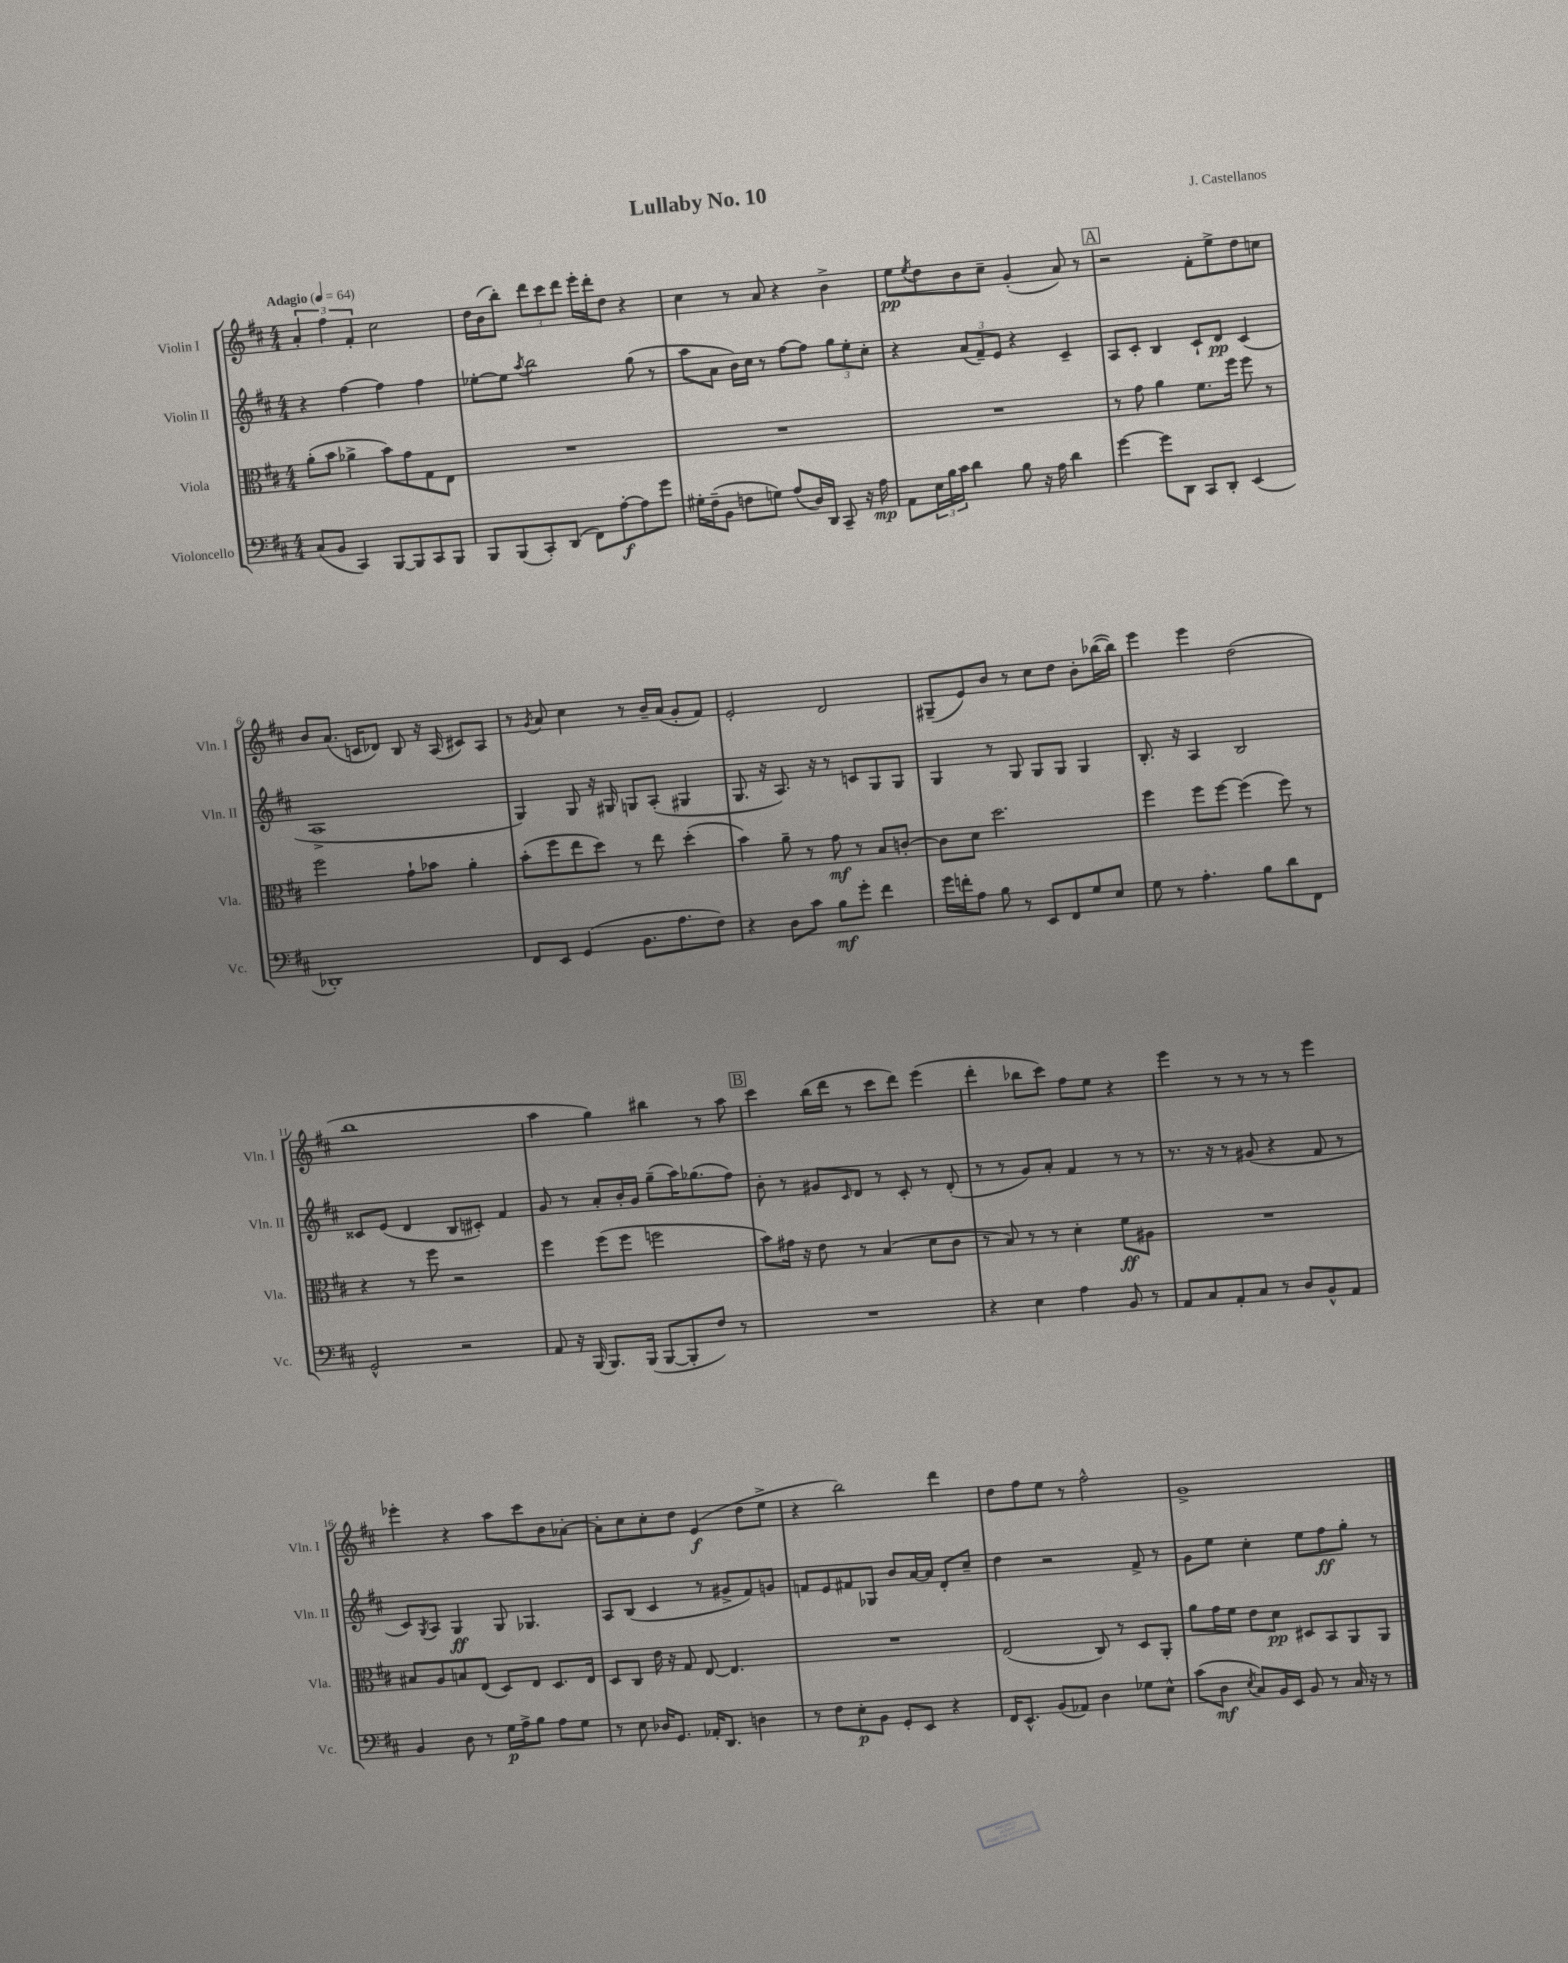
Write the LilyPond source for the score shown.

\header { title = "Lullaby No. 10" composer = "J. Castellanos" }
<<
\new StaffGroup <<
\new Staff = "s0" \with { instrumentName = "Violin I" shortInstrumentName = "Vln. I" } {
    \clef treble \key d \major \numericTimeSignature \time 4/4 \tempo "Adagio" 4 = 64
    \tuplet 3/2 { a'4-. fis''4 fis'4-. } cis''2 |
    d''16 b'16( b''8-.) \tuplet 3/2 { d'''8 cis'''8 d'''8 } e'''16-. d'''16-. d''8 r4 |
    cis''4 r8 a'8 r4 b'4-> |
    e''8\pp \acciaccatura { e''8 } d''8 b'8 cis''8-- g'4-.( a'8) r8 |
    \mark \markup { \box "A" } r2 fis'8-. e''8-> d''8 c''8 |
    b'8 a'8.( c'16 des'8) b8 r16 a16( cis'8) a8 |
    r8 \acciaccatura { g'8 } a'8 cis''4 r8 b'16-- a'16( g'8-. fis'8) |
    e'2-. d'2 |
    gis8--( e'8) b'8 r8 cis''8 d''8 b'8-. bes''16~( bes''16) |
    e'''4 e'''4 d''2( |
    b''1 |
    a''4 g''4) bis''4 r8 a''8 |
    \mark \markup { \box "B" } cis'''4 b''16( d'''16 r8 cis'''8 d'''8) e'''4( |
    d'''4-. bes''8 cis'''8) fis''8 e''8 r4 |
    e'''4 r8 r8 r8 r8 e'''4 |
    ees'''4-. r4 a''8 cis'''8 b'8 aes'8~-. |
    aes'8-. cis''8 cis''8-. d''8 e'4\f( d''8 e''8-> |
    r4 b''2) d'''4 |
    d''8 fis''8 e''8 r8 fis''2-^ |
    g'1-> \bar "|." |
}
\new Staff = "s1" \with { instrumentName = "Violin II" shortInstrumentName = "Vln. II" } {
    \clef treble \key d \major \numericTimeSignature \time 4/4
    r4 fis''4~ fis''4 fis''4 |
    ees''8~-. ees''8 \acciaccatura { a''8 } b''2 g''8( r8 |
    a''8 a'8 b'16) cis''16 r8 fis''8~ fis''8 \tuplet 3/2 { g''8 e''8-. cis''8-. } |
    r4 \tuplet 3/2 { a'8( fis'8--) e'8 } r4 cis'4-- |
    \mark \markup { \box "A" } a8 cis'8-. b4 cis'8-! d'8\pp cis'4( |
    a1-> |
    g4) g8 r16 gis16 g8 a8-.( gis4 |
    g8. r16 a8.) r16 r8 c'8 g8 g8 |
    g4 r8 g8 g8 g8 g4 |
    b8.-. r16 a4 b2 |
    cisis'8 e'8( d'4 b8 cis'8-.) fis'4 |
    g'8 r8 a'8-. b'16-. g'16 g''8--( a''16) ges''8.( fis''8) |
    \mark \markup { \box "B" } b'8-. r8 gis'8 \grace { cis'16 } d'8 r8 cis'8-. r8 d'8-.( |
    r8 r8 g'8) a'8-. fis'4 r8 r8 |
    r8. r16 r8 gis'8( r4 fis'8 r8 |
    cis'8) \acciaccatura { g8 } a8 g4\ff g8 ges4. |
    a8 b8( cis'4 r8 gis'8-> fis'8) g'8 |
    f'8 e'8 fis'8 ges8 b'8 a'16~ a'16 d'8-. cis''8-- |
    d''4 r2 fis'8-> r8 |
    g'8 e''8 cis''4-. e''8 fis''8\ff g''8-. r8 \bar "|." |
}
\new Staff = "s2" \with { instrumentName = "Viola" shortInstrumentName = "Vla." } {
    \clef alto \key d \major \numericTimeSignature \time 4/4
    a'8-.( b'8 aes'4-> b'8) g'8 g8 e8 |
    R1 |
    R1 |
    R1 |
    \mark \markup { \box "A" } r8 g'8 a'4 fis'8. fis''16 fis''8 r8 |
    fis''2 g'8-! bes'8 a'4-. |
    b'8-.( fis''8 e''8 d''8) r8 e''8 d''4-.( |
    b'4) a'8-- r8 g'8\mf r8 b8 c'8~-. |
    c'8 d'8 d''2. |
    fis''4 fis''8 fis''8~ fis''4( fis''8) r8 |
    r4 r8 fis''8 r2 |
    fis''4 fis''8( fis''8 f''2 |
    \mark \markup { \box "B" } b'8) gis'16 r16 e'8 r8 b4( d'8 cis'8 |
    r8 b8) r8 r8 d'4-. fis'8\ff ais8 |
    R1 |
    bis8 a8 b8 e8( d8) e8 d8. e16 |
    d8 cis8 e'16 r16 g8 e8~ e4. |
    R1 |
    e2( cis8) r8 d8 a,8-. |
    a'8 g'16 fis'16 e'8 d'8\pp dis8 b,8 a,8 a,8 \bar "|." |
}
\new Staff = "s3" \with { instrumentName = "Violoncello" shortInstrumentName = "Vc." } {
    \clef bass \key d \major \numericTimeSignature \time 4/4
    cis8( b,8 cis,4) b,,8~ b,,8 cis,8 b,,8 |
    b,,8 b,,8( cis,8-.) d,8( fis,8) a8~-.\f a8 g'8 |
    gis16-. fis16--( b,8 f8 g8) a8( d16) d,16 cis,8-- r16 a16\mp |
    a,8 \tuplet 3/2 { e16 b16 cis'16 } d'4 b8 r16 a16 d'4 |
    \mark \markup { \box "A" } g'4~ g'8 d,8 cis,8 d,8-. e,4( |
    des,1-.) |
    fis,8 e,8 g,4( b,8. a8. fis8) |
    r4 d8 cis'8 b8\mf g'8-. fis'4 |
    g'16 f'16-. a8 b8 r8 e,8 fis,8 g8 e8 |
    g8 r8 a4.-. b8 d'8 fis,8 |
    g,2-^ r2 |
    a,8 r16 b,,16( b,,8.) b,,16( b,,8~ b,,8-. fis8) r8 |
    \mark \markup { \box "B" } R1 |
    r4 e4 a4 b,8 r8 |
    a,8 cis8 a,8-. cis8 r8 d8 b,8-^ a,8 |
    b,4 d8 r8 g16\p a16-> b8 a8 g8 |
    r8 e8 des16 g,8. aes,16-. d,8. d4 |
    r8 fis8 e8-.\p b,8 g,8-. e,8 r4 |
    fis,16 e,8.-^ b,8( aes,8) d4 ges8 e8-^ |
    cis'8( d8\mf \acciaccatura { e8 } cis8) b,16 e,16 b,8 r8 cis16 r16 r8 \bar "|." |
}
>>
>>
